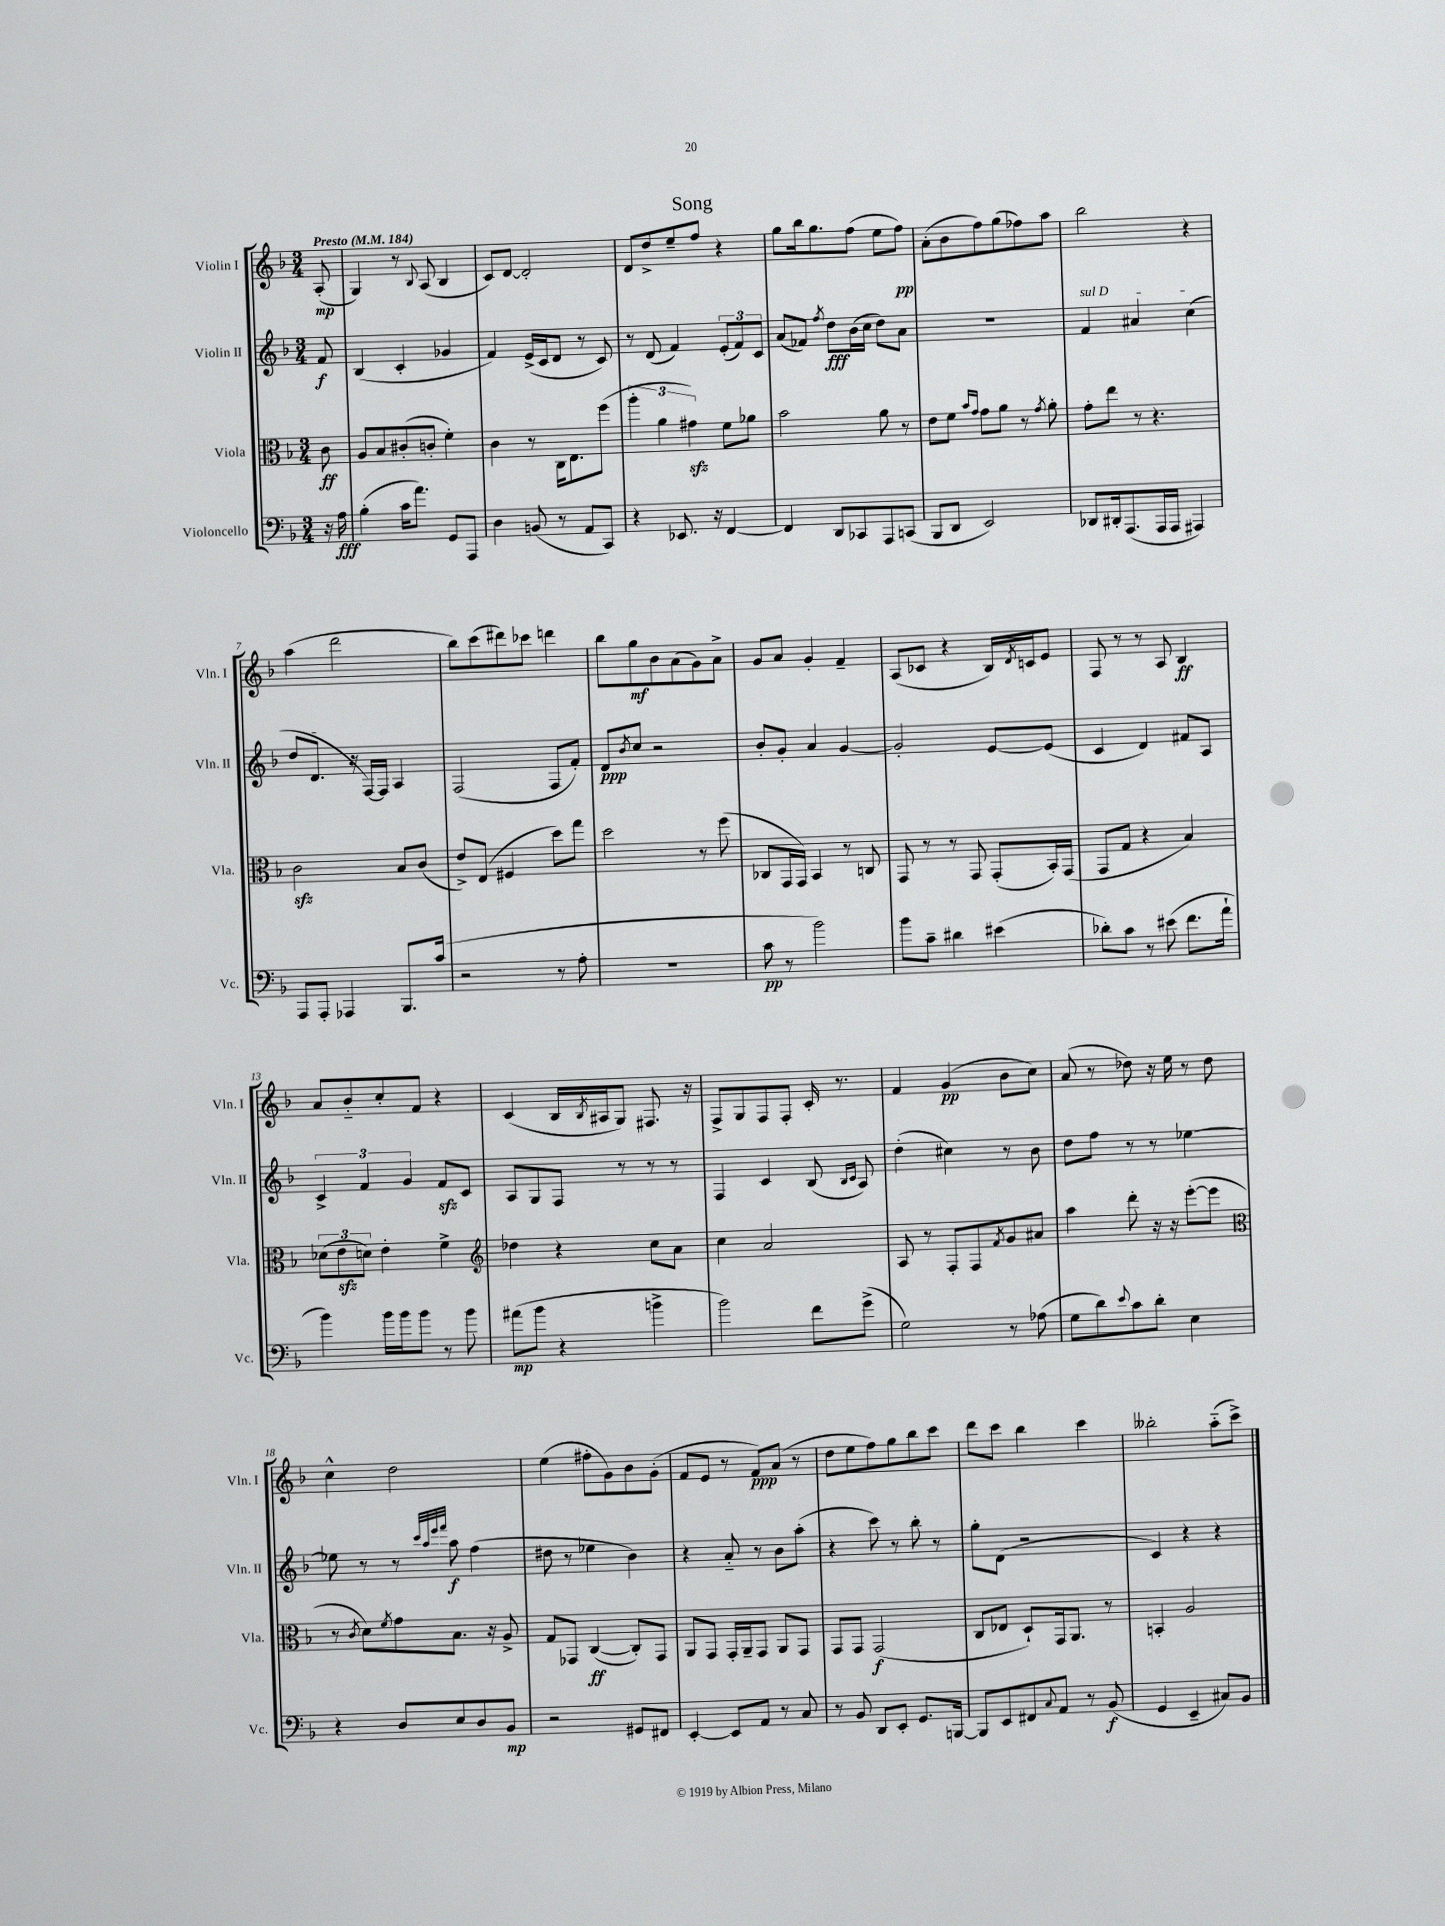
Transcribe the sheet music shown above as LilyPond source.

\header { title = "Song" }
<<
\new StaffGroup <<
\new Staff = "s0" \with { instrumentName = "Violin I" shortInstrumentName = "Vln. I" } {
    \clef treble \key f \major \numericTimeSignature \time 3/4 \partial 8 \tempo "Presto" 4 = 184
    a8-.\mp( |
    g4) r8 \appoggiatura { bes8 } a8( bes4 |
    c'8) d'8~ d'2-. |
    d'8 d''8-> e''8-- f''8 r4 |
    g''8 bes''16 g''8. f''8( e''8 f''8\pp) |
    a'8-.( bes'8 f''8) g''8( fes''8) a''8 |
    bes''2 r4 |
    a''4( d'''2 |
    bes''8) c'''8( dis'''8) ces'''8 d'''4 |
    bes''8 g''8\mf bes'8 a'8( g'8) a'8-> |
    g'8 a'8 g'4-. f'4-- |
    a8( ces'8 r4 bes16) \acciaccatura { d'8 } c'16 e'8 |
    f8 r8 r8 a8 bes4\ff |
    a'8 bes'8-_ c''8-. f'8 r4 |
    c'4( bes16 \acciaccatura { bes8 } ais16 g8) fis8. r16 |
    f8-> g8 f8 f8-. c'16-. r8. |
    f'4 g'4\pp( bes'8 c''8) |
    a'8( r8 des''8) r16 e''16 r8 des''8 |
    c''4-^ d''2 |
    e''4( fis''8-. g'8) bes'8 g'8-.( |
    f'8 e'8 r8 f'8\ppp) a'8( r8 |
    d''8 e''8 f''8) g''8 bes''8 c'''8 |
    d'''8 c'''8 bes''4 c'''4 |
    beses''2-. a''8-_( c'''8->) \bar "|." |
}
\new Staff = "s1" \with { instrumentName = "Violin II" shortInstrumentName = "Vln. II" } {
    \clef treble \key f \major \numericTimeSignature \time 3/4 \partial 8
    f'8\f |
    bes4( c'4-. ges'4 |
    f'4) e'16->( c'16 d'8 r8 c'8) |
    r8 d'8( f'4) \tuplet 3/2 { e'8-.( f'8) c'8 } |
    a'8( fes'8) \acciaccatura { f''8 } d''8\fff bes'16( c''16 d''8) a'8 |
    R2. |
    \once \override TextSpanner.bound-details.left.text = \markup { \italic "sul D" } f'4\startTextSpan ais'4 c''4( |
    d''8 d'8.\stopTextSpan r16 f16~) f16 a4 |
    f2( f8 f'8-.) |
    d'8\ppp \acciaccatura { bes'8 } c''8 r2 |
    bes'8-. g'8-. a'4 g'4~ |
    g'2-. e'8~ e'8( |
    c'4 d'4) fis'8 a8 |
    \tuplet 3/2 { c'4-> f'4 g'4 } f'8\sfz c'8 |
    a8 g8 f8 r8 r8 r8 |
    f4 c'4 bes8( \grace { bes16 c'16 } a8) |
    d''4-.( cis''4) r8 bes'8 |
    d''8 f''8 r8 r8 ees''4~ |
    ees''8 r8 r8 \grace { c'''32 a''32 e'''32 f'''32 } a''8\f f''4( |
    dis''8 r8 ees''4 bes'4) |
    r4 a'8-_ r8 bes'8 a''8-.( |
    r4 c'''8) r8 bes''8-. r8 |
    g''8-. d'8( r2 |
    c'4) r4 r4 \bar "|." |
}
\new Staff = "s2" \with { instrumentName = "Viola" shortInstrumentName = "Vla." } {
    \clef alto \key f \major \numericTimeSignature \time 3/4 \partial 8
    c'8\ff |
    a8 bes8 cis'8-.( c'8-. f'4-.) |
    c'4 r8 c16 e8. f''8( |
    \tuplet 3/2 { a''4-. a'4 gis'4\sfz) } f'8 aes'8 |
    bes'2 a'8 r8 |
    e'8 f'8 \grace { bes'16 g'16 } g'8 a'8 r8 \acciaccatura { g'8 } a'8-. |
    g'8-. e''8 r8 r4. |
    c'2\sfz bes8 c'8( |
    e'8->) e8( fis4 d''8) g''8 |
    d''2 r8 f''8( |
    ces8 g,16 g,16) bes,4 r8 c8 |
    g,8 r8 r8 g,8 g,8-.( bes,16-.) g,16( |
    g,8 g8 r4 bes4) |
    \tuplet 3/2 { des'8( e'8\sfz d'8) } e'4-. f'4-> |
    \clef treble des''4 r4 c''8 a'8 |
    c''4 a'2 |
    a8 r8 f8-. f8 \acciaccatura { f'8 } g'8 ais'8 |
    a''4 d'''8-. r16 r16 e'''8~-.( e'''8 |
    \clef alto r8 \acciaccatura { c'8 } d'8) \acciaccatura { f'8 } g'8 bes8. r16 a8-> |
    g8 ges,8 c4~\ff( c8-.) ges,8 |
    a,8 g,8 g,16-. a,16-- g,8 a,8 g,8 |
    g,8 g,8 g,2\f( |
    c8 ees8 d8-!) g,16 a,8. r8 |
    b,4-. a2 \bar "|." |
}
\new Staff = "s3" \with { instrumentName = "Violoncello" shortInstrumentName = "Vc." } {
    \clef bass \key f \major \numericTimeSignature \time 3/4 \partial 8
    r16 a16\fff |
    bes4-.( c'16 a'8.) g,8 a,,8 |
    d4 b,8( r8 a,8 c,8) |
    r4 ees,8. r16 f,4~ |
    f,4 d,8 ces,8 a,,8 c,8( |
    bes,,8 d,8 e,2) |
    des,8 dis,16-. a,,8.( a,,16 a,,16 ais,,4) |
    a,,8 a,,8-. aes,,4 bes,,8. c'16( |
    r2 r8 a8-. |
    R2. |
    c'8\pp r8 bes'2) |
    bes'8 c'8-- dis'4 eis'4( |
    des'8-.) c'8 r8 eis'8( f'8. a'16-! |
    bes'4) bes'16 bes'16 bes'8 r8 bes'8 |
    ais'8\mp( bes'8 r4 b'4-> |
    bes'2) f'8 g'8->( |
    g2) r8 aes8( |
    g8 d'8) \appoggiatura { e'8 } c'8 d'8-. e4 |
    r4 d8 e8 d8 bes,8\mp |
    r2 gis,8 fis,8 |
    e,4~-. e,8 a,8 r8 c8 |
    r8 bes,8 d,8 e,8-. g,8. b,,16~ |
    b,,8 e,8 fis,8 \appoggiatura { c8 } a,8 r8 bes,8\f( |
    g,4 e,4-- cis8) bes,8 \bar "|." |
}
>>
>>
